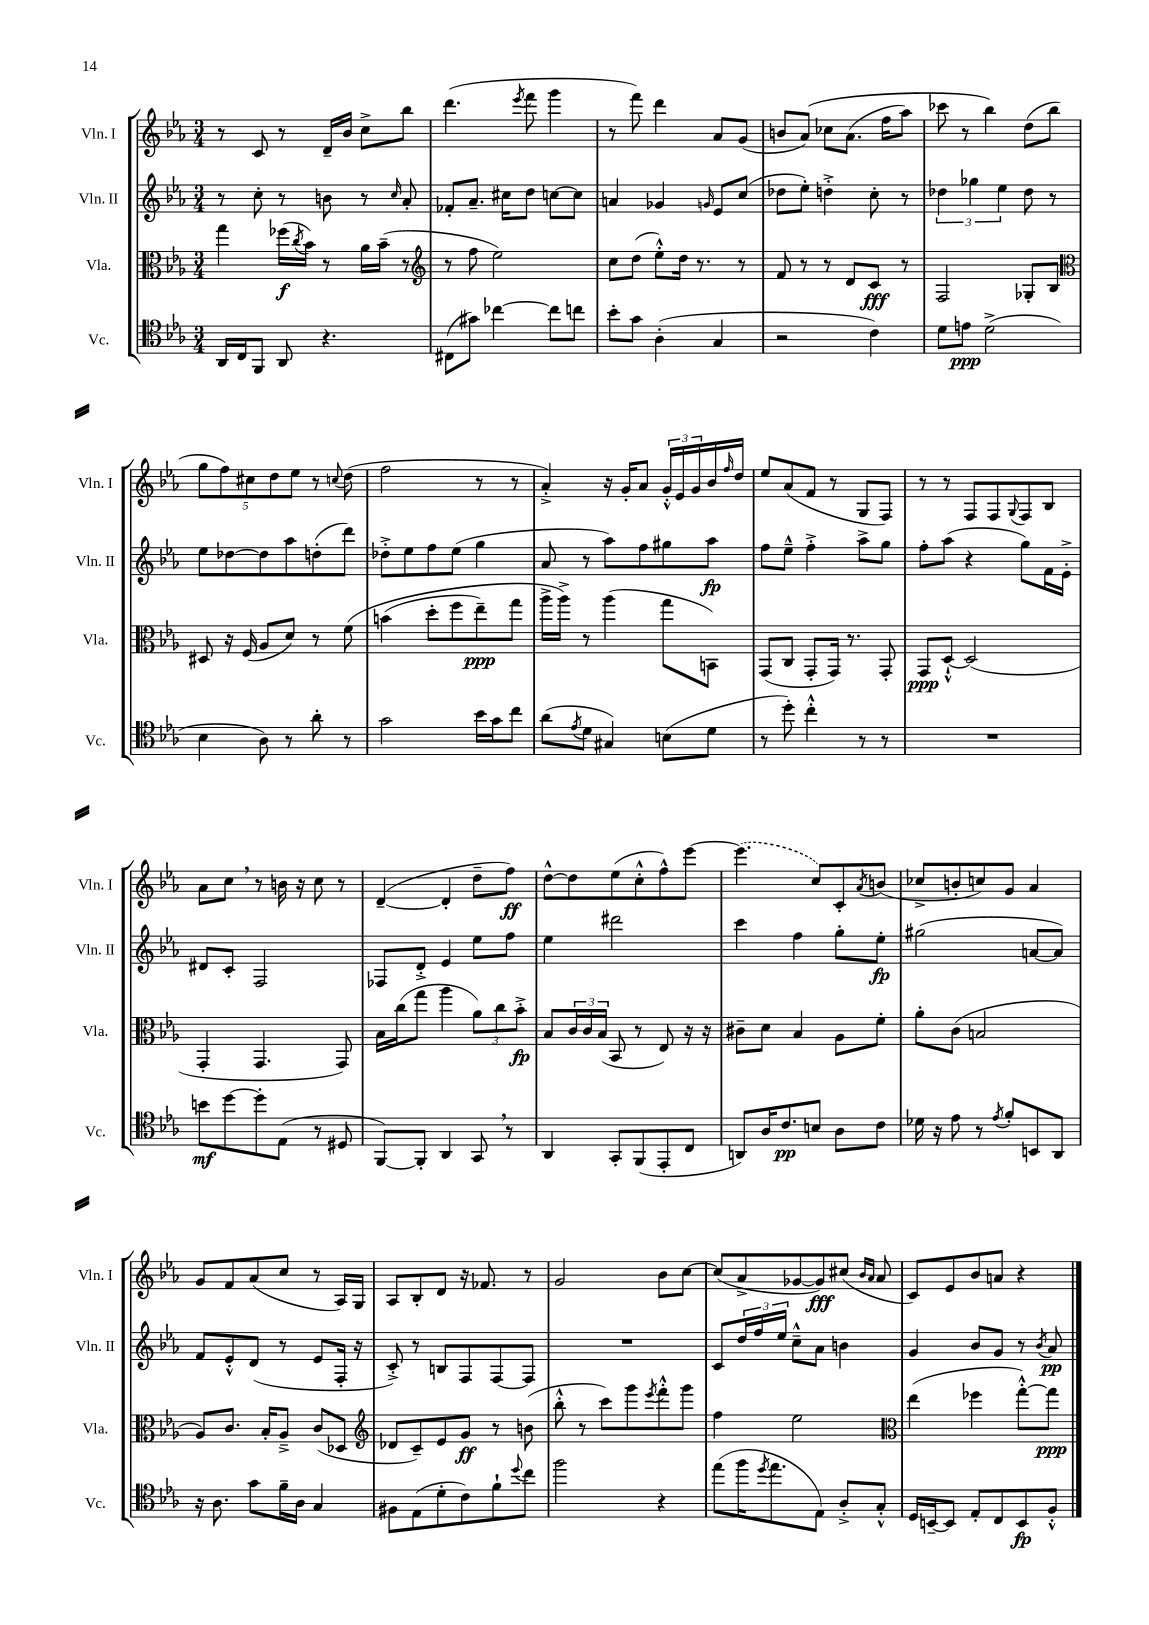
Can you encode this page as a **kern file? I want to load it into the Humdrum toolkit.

**kern	**dynam	**kern	**dynam	**kern	**dynam	**kern	**dynam
*part4	*part4	*part3	*part3	*part2	*part2	*part1	*part1
*staff4	*staff4	*staff3	*staff3	*staff2	*staff2	*staff1	*staff1
*I"Vc.	*	*I"Vla.	*	*I"Vln. II	*	*I"Vln. I	*
*I'Vc.	*	*I'Vla.	*	*I'Vln. II	*	*I'Vln. I	*
*clefC4	*	*clefC3	*	*clefG2	*	*clefG2	*
*k[b-e-a-]	*	*k[b-e-a-]	*	*k[b-e-a-]	*	*k[b-e-a-]	*
*M3/4	*	*M3/4	*	*M3/4	*	*M3/4	*
=133	=133	=133	=133	=133	=133	=133	=133
16AA-/LL	.	4gg\	.	8r	.	8r	.
16C/J	.	.	.	.	.	.	.
8FF/J	.	.	.	8cc'\	.	8c/	.
8AA-/	.	(16ff-X\LL	f	8r	.	8r	.
.	.	8qcc/	.	.	.	.	.
.	.	16b-\JJ)	.	.	.	.	.
4.r	.	8r	.	8bn\	.	16d~/LL	.
.	.	.	.	.	.	16b-/JJ	.
.	.	16a-\LL	.	8r	.	8cc^\L	.
.	.	(16b-~\JJ	.	.	.	.	.
.	.	.	.	16qqcc/	.	.	.
.	.	8r	.	8a-'/	.	8bb-\J	.
=134	=134	=134	=134	=134	=134	=134	=134
*	*	*clefG2	*	*	*	*	*
(8C#X\L	.	8r	.	8f-X'/L	.	(4.ddd\	.
8g#X\J)	.	8ff\	.	8.a-~/J	.	.	.
[4cc-X\	.	2ee-\)	.	.	.	.	.
.	.	.	.	16cc#X\KL	.	.	.
.	.	.	.	.	.	8qeee-/	.
.	.	.	.	8dd\J	.	8fff\	.
8cc-\L]	.	.	.	[8ccn\L	.	4ggg\	.
8ccn\J	.	.	.	8cc\J]	.	.	.
=135	=135	=135	=135	=135	=135	=135	=135
8b-'\L	.	8cc\L	.	4an/	.	8r	.
8g\J	.	(8dd\J	.	.	.	8fff\)	.
(4A-'\	.	8ee-'^^\L)	.	4g-X/	.	4ddd\	.
.	.	16dd\Jk	.	.	.	.	.
.	.	8.r	.	.	.	.	.
.	.	.	.	16qqgn/	.	.	.
4G/	.	.	.	8e-/L	.	8a-/L	.
.	.	8r	.	(8cc/J	.	(8g/J	.
=136	=136	=136	=136	=136	=136	=136	=136
2r	.	8f/	.	8dd-X\L	.	8bn/L	.
.	.	8r	.	8ee-'\J)	.	(8a-/J)	.
.	.	8r	.	4ddn'^\	.	8cc-X\L	.
.	.	8d/L	.	.	.	(8.a-\J	.
4c\)	.	8c/J	fff	8cc'\	.	.	.
.	.	.	.	.	.	16ff\KL	.
.	.	8r	.	8r	.	8aa-\J)	.
=137	=137	=137	=137	=137	=137	=137	=137
8d\L	.	2F/	.	6dd-X\	.	8ccc-X\	.
8en\J	ppp	.	.	.	.	8r	.
.	.	.	.	6gg-X\	.	.	.
(2d^\	.	.	.	.	.	4bb-\)	.
.	.	.	.	6ee-\	.	.	.
.	.	8G-X'/L	.	8dd-\	.	(8dd\L	.
.	.	8B-/J	.	8r	.	8bb-\J	.
!!LO:LB:g=z
=138	=138	=138	=138	=138	=138	=138	=138
*	*	*clefC3	*	*	*	*	*
4B-\	.	8D#X/	.	8ee-\L	.	10gg\L	.
.	.	.	.	.	.	10ff\)	.
.	.	16r	.	[8dd-X\	.	.	.
.	.	(16F/	.	.	.	.	.
.	.	.	.	.	.	10cc#X\	.
8A-\)	.	8A-/L	.	8dd-\]	.	.	.
.	.	.	.	.	.	10dd\	.
8r	.	8d/J)	.	8aa-\	.	.	.
.	.	.	.	.	.	10ee-\J	.
8a-'\	.	8r	.	(8ddn'\	.	8r	.
.	.	.	.	.	.	8qqccn/	.
8r	.	(8f\	.	8ddd\J)	.	(8dd\	.
=139	=139	=139	=139	=139	=139	=139	=139
2g\	.	(4bn\	.	8dd-X'^\L	.	2ff\	.
.	.	.	.	8ee-\	.	.	.
.	.	8dd'\L	.	8ff\	.	.	.
.	.	8ff\	.	(8ee-\J	.	.	.
16b-\LL	.	8ee-~\)	ppp	4gg\	.	8r	.
16g\J	.	.	.	.	.	.	.
8cc\J	.	8gg\J	.	.	.	8r	.
=140	=140	=140	=140	=140	=140	=140	=140
(8a-\L	.	16aa-^\LL	.	8a-/	.	4a-'^/)	.
.	.	16aa-^\JJ)	.	.	.	.	.
8qe-/	.	.	.	.	.	.	.
8d\J	.	8r	.	8r	.	.	.
4G#X/)	.	(4aa-\	.	8aa-\L)	.	16r	.
.	.	.	.	.	.	16g'/KL	.
.	.	.	.	8ff\	.	8a-/J	.
(8Bn\L	.	8gg\L	.	8gg#X\	.	24g'^^/LL	.
.	.	.	.	.	.	24e-/	.
.	.	.	.	.	.	24g/	.
8d\J	.	8BBn\J)	.	8aa-\J	fp	16b-/	.
.	.	.	.	.	.	16qqff/	.
.	.	.	.	.	.	16dd/JJ	.
=141	=141	=141	=141	=141	=141	=141	=141
8r	.	(8GG/L	.	8ff\L	.	8ee-/L	.
8dd'\)	.	8C/J	.	8ee-~^^\J	.	(8a-/	.
4cc'^^\	.	8GG'/L	.	4ff'^\	.	8f/J	.
.	.	16GG/Jk)	.	.	.	8r	.
.	.	8.r	.	.	.	.	.
8r	.	.	.	8aa-^\L	.	8G/L	.
8r	.	8GG'/	.	8gg\J	.	8F/J)	.
=142	=142	=142	=142	=142	=142	=142	=142
2.r	.	8GG/L	ppp	8ff'\L	.	8r	.
.	.	[8D`^^/J	.	(8aa-\J	.	8r	.
.	.	(2D/]	.	4r	.	8F/L	.
.	.	.	.	.	.	8F/	.
.	.	.	.	.	.	8qqG/	.
.	.	.	.	8gg\L)	.	8F/	.
.	.	.	.	16f\L	.	8B-/J	.
.	.	.	.	16e-'^\JJ	.	.	.
!!LO:LB:g=z
=143	=143	=143	=143	=143	=143	=143	=143
8bn\L	mf	4GG'/	.	8d#X/L	.	8a-\L	.
[8dd\	.	.	.	8c'/J	.	8cc,\J	.
8dd'\]	.	4.GG/	.	2F/	.	8r	.
(8E-\J	.	.	.	.	.	16bn\	.
.	.	.	.	.	.	16r	.
8r	.	.	.	.	.	8cc\	.
8D#X/	.	8GG/)	.	.	.	8r	.
=144	=144	=144	=144	=144	=144	=144	=144
[8FF/L)	.	16B-\LL	.	8F-X/L	.	([4d~/	.
.	.	(16cc\J	.	.	.	.	.
8FF'/J]	.	8gg\J	.	8d'^/J	.	.	.
4AA-/	.	4aa-\	.	4e-/	.	4d'/]	.
8GG,/	.	12a-\L)	.	8ee-\L	.	8dd~\L	.
.	.	12cc\	.	.	.	.	.
8r	.	.	.	8ff\J	.	8ff\J)	ff
.	.	12b-'^\J	fp	.	.	.	.
=145	=145	=145	=145	=145	=145	=145	=145
4AA-/	.	8B-/L	.	4ee-\	.	[8dd^^\L	.
.	.	24c/L	.	.	.	8dd\]	.
.	.	24c/	.	.	.	.	.
.	.	(24B-/JJ	.	.	.	.	.
8GG'/L	.	8BB-/	.	2ddd#X\	.	(8ee-\	.
(8FF/	.	8r	.	.	.	8cc'^^\	.
8EE-'/	.	8E-/)	.	.	.	8ff^^\)	.
8C/J	.	16r	.	.	.	[8eee-\J	.
.	.	16r	.	.	.	.	.
=146	=146	=146	=146	=146	=146	=146	=146
8AAn/L)	.	8c#X~\L	.	4ccc\	.	(4.eee-\]	.
16A-/K	.	8d\J	.	.	.	.	.
8.c/	pp	.	.	.	.	.	.
.	.	4B-/	.	4ff\	.	.	.
8Bn/J	.	.	.	.	.	8cc/L)	.
8A-\L	.	8A-\L	.	8gg'\L	.	8c'/	.
.	.	.	.	.	.	8qa-/	.
8c\J	.	8f'\J	.	8ee-'\J	fp	(8bn/J	.
=147	=147	=147	=147	=147	=147	=147	=147
16d-X\	.	8a-'\L	.	(2gg#X\	.	8cc-X^/L	.
16r	.	.	.	.	.	.	.
8e-\	.	(8c\J	.	.	.	8bn'/	.
8r	.	2Bn/	.	.	.	8ccn/)	.
8qe-/	.	.	.	.	.	.	.
8f'/L	.	.	.	.	.	8g/J	.
8BBn/	.	.	.	[8an/L	.	4a-/	.
8AA-/J	.	.	.	8a/J])	.	.	.
!!LO:LB:g=z
=148	=148	=148	=148	=148	=148	=148	=148
16r	.	8A-/L)	.	8f/L	.	8g/L	.
8.A-\	.	.	.	.	.	.	.
.	.	8.c/J	.	8e-'^^/	.	8f/	.
8g\L	.	.	.	(8d/J	.	(8a-/	.
.	.	16B-'/KL	.	.	.	.	.
16f~\L	.	8A-~^/J	.	8r	.	8cc/J	.
16A-\JJ	.	.	.	.	.	.	.
4G/	.	(8c/L	.	8e-/L	.	8r	.
.	.	8D-X/J	.	16F'/Jk	.	16A-/LL)	.
.	.	.	.	16r	.	16G/JJ	.
=149	=149	=149	=149	=149	=149	=149	=149
*	*	*clefG2	*	*	*	*	*
8F#X\L	.	8d-X/L	.	8c'^/)	.	8A-/L	.
(8E-\	.	8c~/)	.	8r	.	8B-'/	.
8d'\	.	8e-/	.	8Bn/L	.	8d/J	.
8c\)	.	8g/J	ff	8F/	.	16r	.
.	.	.	.	.	.	8.f-X/	.
8f`\	.	8r	.	[8F/	.	.	.
8qqdd/	.	.	.	.	.	.	.
8cc\J	.	(8bn\	.	8F/J]	.	8r	.
=150	=150	=150	=150	=150	=150	=150	=150
2ff\	.	8bb-'^^\	.	2.r	.	2g/	.
.	.	8r	.	.	.	.	.
.	.	8ccc\L)	.	.	.	.	.
.	.	8ggg\	.	.	.	.	.
.	.	8qeee-/	.	.	.	.	.
4r	.	8fff'^^\	.	.	.	8b-\L	.
.	.	8ggg\J	.	.	.	[8cc\J	.
=151	=151	=151	=151	=151	=151	=151	=151
(8ee-\L	.	4ff\	.	8c/L	.	(8cc/L]	.
16ff\K	.	.	.	24dd/L	.	8a-^/	.
.	.	.	.	24ff/	.	.	.
8qdd/	.	.	.	.	.	.	.
8.ee-\	.	.	.	.	.	.	.
.	.	.	.	24ee-/JJ	.	.	.
.	.	2ee-\	.	8cc~^^\L	.	[8g-X/	.
8E-\J)	.	.	.	8a-\J	.	8g-/])	fff
8A-'^/L	.	.	.	4bn\	.	(8cc#X/J	.
.	.	.	.	.	.	16qqb-/LL	.
.	.	.	.	.	.	16qqa-/JJ	.
8G'^^/J	.	.	.	.	.	8a-/	.
=152	=152	=152	=152	=152	=152	=152	=152
*	*	*clefC3	*	*	*	*	*
16D/LL	.	(4ee-\	.	4g/	.	8c/L)	.
[16BBn~/J	.	.	.	.	.	.	.
8BB/J]	.	.	.	.	.	8e-/	.
8E-'/L	.	4ff-X\	.	8b-/L	.	8b-/	.
8C/	.	.	.	8g/J	.	8an/J	.
8BB/	fp	[8gg'^^\L)	.	8r	.	4r	.
.	.	.	.	8qb-/	.	.	.
8F'^^/J	.	8gg\J]	ppp	8a-/	pp	.	.
==	==	==	==	==	==	==	==
*-	*-	*-	*-	*-	*-	*-	*-
